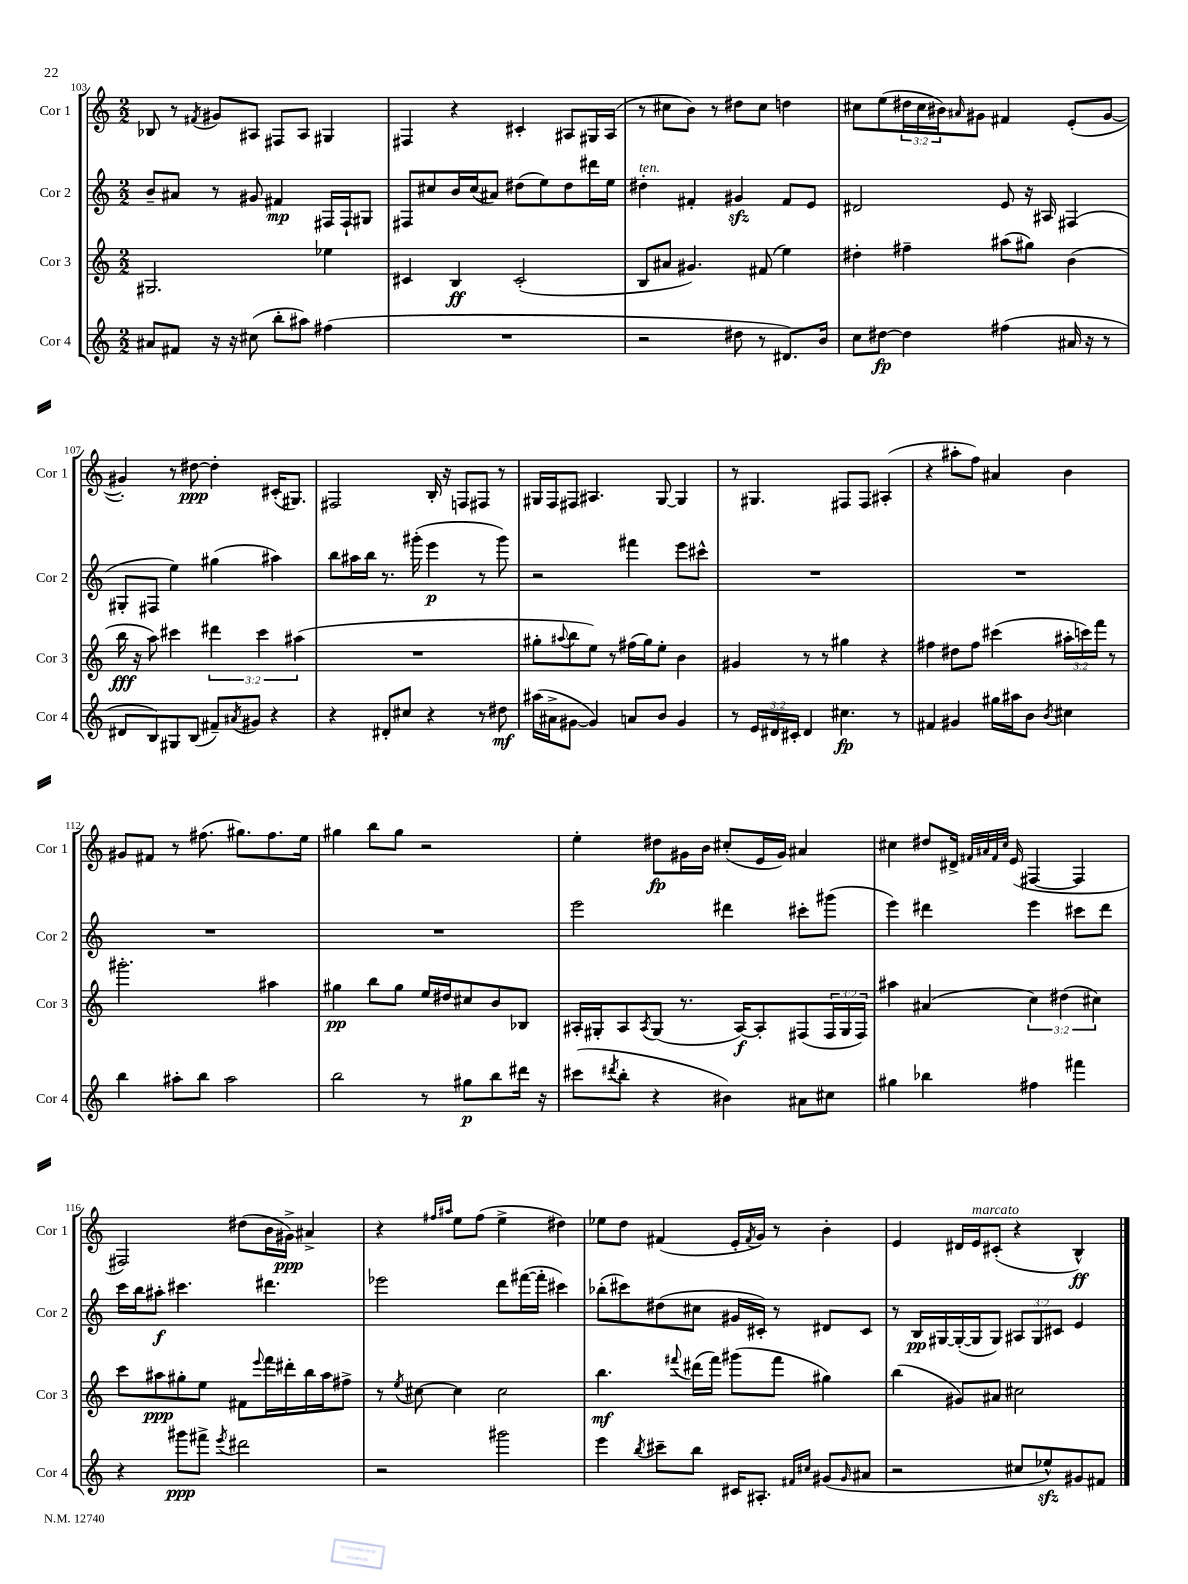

**kern	**dynam	**kern	**dynam	**kern	**dynam	**kern	**dynam
*part4	*part4	*part3	*part3	*part2	*part2	*part1	*part1
*staff4	*staff4	*staff3	*staff3	*staff2	*staff2	*staff1	*staff1
*I"Cor 4	*	*I"Cor 3	*	*I"Cor 2	*	*I"Cor 1	*
*I'Cor 4	*	*I'Cor 3	*	*I'Cor 2	*	*I'Cor 1	*
*clefG2	*	*clefG2	*	*clefG2	*	*clefG2	*
*k[]	*	*k[]	*	*k[]	*	*k[]	*
*M2/2	*	*M2/2	*	*M2/2	*	*M2/2	*
=103	=103	=103	=103	=103	=103	=103	=103
8a#X/L	.	2.G#X/	.	8b~/L	.	8B-X/	.
8f#X/J	.	.	.	8a#X/J	.	8r	.
.	.	.	.	.	.	8qf#X/	.
16r	.	.	.	8r	.	8g#X/L	.
16r	.	.	.	.	.	.	.
(8cc#X\	.	.	.	8g#X/	.	8A#X/J	.
8bb'\L	.	.	.	4f#X/	mp	8F#X/L	.
8aa#X\J)	.	.	.	.	.	8A#/J	.
(4ff#X\	.	4ee-X\	.	16F#X/LL	.	4G#X/	.
.	.	.	.	16F#`/J	.	.	.
.	.	.	.	8G#X/J	.	.	.
=104	=104	=104	=104	=104	=104	=104	=104
1r	.	4c#X/	.	8F#X/L	.	4F#X/	.
.	.	.	.	8cc#X/	.	.	.
.	.	4B/	ff	16b/L	.	4r	.
.	.	.	.	(16cc#/J	.	.	.
.	.	.	.	8a#X/J)	.	.	.
.	.	(2c#'/	.	(8dd#X\L	.	4c#X'/	.
.	.	.	.	8ee\)	.	.	.
.	.	.	.	8dd#\	.	8A#X/L	.
.	.	.	.	16ddd#X\L	.	16G#X/L	.
.	.	.	.	16ee\JJ	.	(16A#/JJ	.
=105	=105	=105	=105	=105	=105	=105	=105
!	!	!	!	!LO:TX:a:i:t=ten.	!	!	!
2r	.	8B/L	.	4dd#X'\	.	8r	.
.	.	8a#X/J	.	.	.	8cc#X\L	.
.	.	4.g#X/)	.	4f#X'/	.	8b\J)	.
.	.	.	.	.	.	8r	.
8dd#X\	.	.	.	4g#Xzz/	.	8dd#X\L	.
8r	.	(8f#X/	.	.	.	8cc#\J	.
8.d#X/L)	.	4ee\)	.	8f#/L	.	4ddn\	.
.	.	.	.	8e/J	.	.	.
16b/Jk	.	.	.	.	.	.	.
=106	=106	=106	=106	=106	=106	=106	=106
8cc\L	.	4dd#X'\	.	2d#X/	.	8cc#X\L	.
[8dd#X\J	fp	.	.	.	.	(8ee\	.
4dd#\]	.	4ff#X~\	.	.	.	24dd#X\L	.
.	.	.	.	.	.	24cc#\	.
.	.	.	.	.	.	24b#X\J)	.
.	.	.	.	.	.	16qqa#X/	.
.	.	.	.	.	.	8g#X\J	.
(4ff#X\	.	(8aa#X\L	.	8e/	.	4f#X/	.
.	.	8gg#X\J)	.	16r	.	.	.
.	.	.	.	16A#X/	.	.	.
16a#X/	.	(4b\	.	(4F#X/	.	(8e'/L	.
16r	.	.	.	.	.	.	.
8r	.	.	.	.	.	[8g#/J	.
!!LO:LB:g=z
=107	=107	=107	=107	=107	=107	=107	=107
8d#X/L	.	16bb\	fff	8G#X'/L	.	4g#X'/])	.
.	.	16r	.	.	.	.	.
8B/)	.	8aa\)	.	8F#X/J	.	.	.
8G#X/	.	4ccc#X\	.	4ee\)	.	8r	.
(8B/J	.	.	.	.	.	[8dd#X\	ppp
8f#X~/L)	.	6ddd#X\	.	(4gg#X\	.	4dd#'\]	.
8qa#X/	.	.	.	.	.	.	.
8g#X/J	.	.	.	.	.	.	.
.	.	6ccc#\	.	.	.	.	.
4r	.	.	.	4aa#X\)	.	(16c#X'/KL	.
.	.	.	.	.	.	8.G#X/J)	.
.	.	(6aa#X\	.	.	.	.	.
=108	=108	=108	=108	=108	=108	=108	=108
4r	.	1r	.	8bb\L	.	2F#X/	.
.	.	.	.	16aa#X\L	.	.	.
.	.	.	.	16bb\JJ	.	.	.
8d#X'/L	.	.	.	8.r	.	.	.
8cc#X/J	.	.	.	.	.	.	.
.	.	.	.	(16ggg#X'\	.	.	.
4r	.	.	.	4eee\	p	16B'/	.
.	.	.	.	.	.	16r	.
.	.	.	.	.	.	8Fn/L	.
8r	.	.	.	8r	.	8F#X/J	.
8dd#X\	mf	.	.	8ggg#\)	.	8r	.
=109	=109	=109	=109	=109	=109	=109	=109
(16aa#X\LL	.	8gg#X'\L	.	2r	.	16G#X/LL	.
16a#X^\J	.	.	.	.	.	16F/J	.
.	.	8qqaa#X/	.	.	.	.	.
[8g#X\J	.	8bb\	.	.	.	8F#X/J	.
4g#/])	.	8ee\J)	.	.	.	4.A#X/	.
.	.	8r	.	.	.	.	.
8an/L	.	(16ff#X\LL	.	4fff#X\	.	.	.
.	.	16gg#\J)	.	.	.	.	.
8b/J	.	8ee'\J	.	.	.	[8G#/	.
4g#/	.	4b\	.	8eee\L	.	4G#/]	.
.	.	.	.	8ccc#X^^\J	.	.	.
=110	=110	=110	=110	=110	=110	=110	=110
8r	.	4g#X/	.	1r	.	8r	.
24e/LL	.	.	.	.	.	4.G#X/	.
24d#X/	.	.	.	.	.	.	.
24c#X'/JJ	.	.	.	.	.	.	.
4d#/	.	8r	.	.	.	.	.
.	.	8r	.	.	.	.	.
4.cc#X\	fp	4gg#X\	.	.	.	8F#X/L	.
.	.	.	.	.	.	8F#/J	.
.	.	4r	.	.	.	(4A#X'/	.
8r	.	.	.	.	.	.	.
=111	=111	=111	=111	=111	=111	=111	=111
4f#X/	.	4ff#X\	.	1r	.	4r	.
4g#X/	.	8dd#X\L	.	.	.	8aa#X'\L	.
.	.	8ff#\J	.	.	.	8ff\J)	.
16gg#X\LL	.	(4ccc#X\	.	.	.	4a#X/	.
16aa#X\J	.	.	.	.	.	.	.
8b\J	.	.	.	.	.	.	.
8qb/	.	.	.	.	.	.	.
4cc#X\	.	24aa#X'\LL	.	.	.	4b\	.
.	.	24cccn\)	.	.	.	.	.
.	.	24fff\JJ	.	.	.	.	.
.	.	8r	.	.	.	.	.
!!LO:LB:g=z
=112	=112	=112	=112	=112	=112	=112	=112
4bb\	.	2.ggg#X'\	.	1r	.	8g#X/L	.
.	.	.	.	.	.	8f#X/J	.
8aa#X'\L	.	.	.	.	.	8r	.
8bb\J	.	.	.	.	.	(8.ff#X\	.
2aa#\	.	.	.	.	.	.	.
.	.	.	.	.	.	8.gg#X\L)	.
.	.	4aa#X\	.	.	.	8.ff#\	.
.	.	.	.	.	.	16ee\Jk	.
=113	=113	=113	=113	=113	=113	=113	=113
2bb\	.	4gg#X\	pp	1r	.	4gg#X\	.
.	.	8bb\L	.	.	.	8bb\L	.
.	.	8gg#\J	.	.	.	8gg#\J	.
8r	.	16ee/LL	.	.	.	2r	.
.	.	16dd#X/J	.	.	.	.	.
8gg#X\L	p	8cc#X/	.	.	.	.	.
8bb\	.	8b/	.	.	.	.	.
16ddd#X\Jk	.	8B-X/J	.	.	.	.	.
16r	.	.	.	.	.	.	.
=114	=114	=114	=114	=114	=114	=114	=114
(8ccc#X\L	.	16A#X'/LL	.	2eee\	.	4ee'\	.
.	.	16G#X'/J	.	.	.	.	.
8qddd#X/	.	.	.	.	.	.	.
8bb'\J	.	8A#/	.	.	.	.	.
.	.	8qA#/	.	.	.	.	.
4r	.	(8G#/J	.	.	.	8dd#X\L	fp
.	.	8.r	.	.	.	16g#X\L	.
.	.	.	.	.	.	16b\JJ	.
4b#X\)	.	.	.	4ddd#X\	.	(8cc#X'/L	.
.	.	[16A#/KL)	f	.	.	.	.
.	.	8A#'/]	.	.	.	16e/L	.
.	.	.	.	.	.	16g#/JJ)	.
8a#X\L	.	(8F#X/	.	8ccc#X'\L	.	4a#X/	.
8cc#X\J	.	24F#/L	.	(8ggg#X\J	.	.	.
.	.	24G#/	.	.	.	.	.
.	.	24F#/JJ)	.	.	.	.	.
=115	=115	=115	=115	=115	=115	=115	=115
4gg#X\	.	4aa#X\	.	4eee\)	.	4cc#X\	.
4bb-X\	.	(4a#X/	.	4ddd#X\	.	8dd#X/L	.
.	.	.	.	.	.	16d#X^/Jk	.
.	.	.	.	.	.	32qqf#X/LLL	.
.	.	.	.	.	.	32qqa#X/	.
.	.	.	.	.	.	32qqf#/	.
.	.	.	.	.	.	32qqcc#/JJJ	.
.	.	.	.	.	.	(16e/	.
4ff#X\	.	6cc\)	.	4eee\	.	[4F#X/	.
.	.	(6dd#X\	.	.	.	.	.
4fff#X\	.	.	.	8ccc#X\L	.	4F#/]	.
.	.	6cc#X\)	.	.	.	.	.
.	.	.	.	8ddd#\J	.	.	.
!!LO:LB:g=z
=116	=116	=116	=116	=116	=116	=116	=116
4r	.	8ccc\L	.	16ccc\LL	.	2F#X/)	.
.	.	.	.	16bb\J	.	.	.
.	.	8aa#X\	ppp	8aa#X'\J	f	.	.
8ggg#X\L	ppp	8gg#X'\	.	4.ccc#X\	.	.	.
8fff#X^\J	.	8ee\J	.	.	.	.	.
8qeee/	.	.	.	.	.	.	.
2ddd#X\	.	8f#X\L	.	.	.	(8dd#X\L	.
.	.	8qqeee/	.	.	.	.	.
.	.	16fff\L	.	4.ddd#X\	.	16b\L	.
.	.	16ddd#X'\	.	.	.	16g#X^\JJ)	ppp
.	.	16bb\	.	.	.	4a#X^/	.
.	.	16aa#\J	.	.	.	.	.
.	.	8ff#X^\J	.	.	.	.	.
=117	=117	=117	=117	=117	=117	=117	=117
2r	.	8r	.	2eee-X\	.	4r	.
.	.	8qee/	.	.	.	.	.
.	.	[8cc#X\	.	.	.	.	.
.	.	.	.	.	.	16qqff#X/LL	.
.	.	.	.	.	.	16qqaa#X/JJ	.
.	.	4cc#\]	.	.	.	8ee\L	.
.	.	.	.	.	.	(8ff#\J	.
2ggg#X\	.	2cc#\	.	8ddd\L	.	4ee^\	.
.	.	.	.	([16fff#X\L	.	.	.
.	.	.	.	16fff#'\JJ]	.	.	.
.	.	.	.	4ccc#X\)	.	4dd#X\)	.
=118	=118	=118	=118	=118	=118	=118	=118
4eee\	.	4.bb\	mf	(8bb-X'\L	.	8ee-X\L	.
.	.	.	.	8ccc#X\)	.	8dd\J	.
8qbb/	.	.	.	.	.	.	.
8ccc#X~\L	.	.	.	(8dd#X\	.	(4f#X/	.
.	.	8qqfff#X/	.	.	.	.	.
8bb\J	.	(16ddd#X\LL	.	8cc#X\J	.	.	.
.	.	16fff#\JJ)	.	.	.	.	.
16c#X/KL	.	(8ggg#X\L	.	16g#X/LL	.	16e'/LL	.
.	.	.	.	.	.	8qf#/	.
8.A#X'/J	.	.	.	16c#X'/JJ)	.	16g/JJ)	.
.	.	8fff#\J	.	8r	.	8r	.
16qqf#X/LL	.	.	.	.	.	.	.
16qqcc#X/JJ	.	.	.	.	.	.	.
(8g#X/L	.	4gg#X\)	.	8d#X/L	.	4b'\	.
16qqg#/	.	.	.	.	.	.	.
8a#X/J	.	.	.	8c#/J	.	.	.
=119	=119	=119	=119	=119	=119	=119	=119
2r	.	(4bb\	.	8r	.	4e/	.
.	.	.	.	16B/LL	pp	.	.
.	.	.	.	[16G#X/	.	.	.
.	.	8g#X/L)	.	(16G#'/_	.	16d#X/LL	.
!	!	!	!	!	!	!LO:TX:a:i:t=marcato	!
.	.	.	.	16G#/J]	.	16e/J	.
.	.	8a#X/J	.	8G#/J)	.	(8c#X'/J	.
8cc#X/L	.	2cc#X\	.	12A#X/L	.	4r	.
.	.	.	.	12G#/	.	.	.
8ee-Xzz^^/)	.	.	.	.	.	.	.
.	.	.	.	12c#X/J	.	.	.
8g#X/	.	.	.	4e/	.	4B^^/)	ff
8f#X/J	.	.	.	.	.	.	.
==	==	==	==	==	==	==	==
*-	*-	*-	*-	*-	*-	*-	*-
